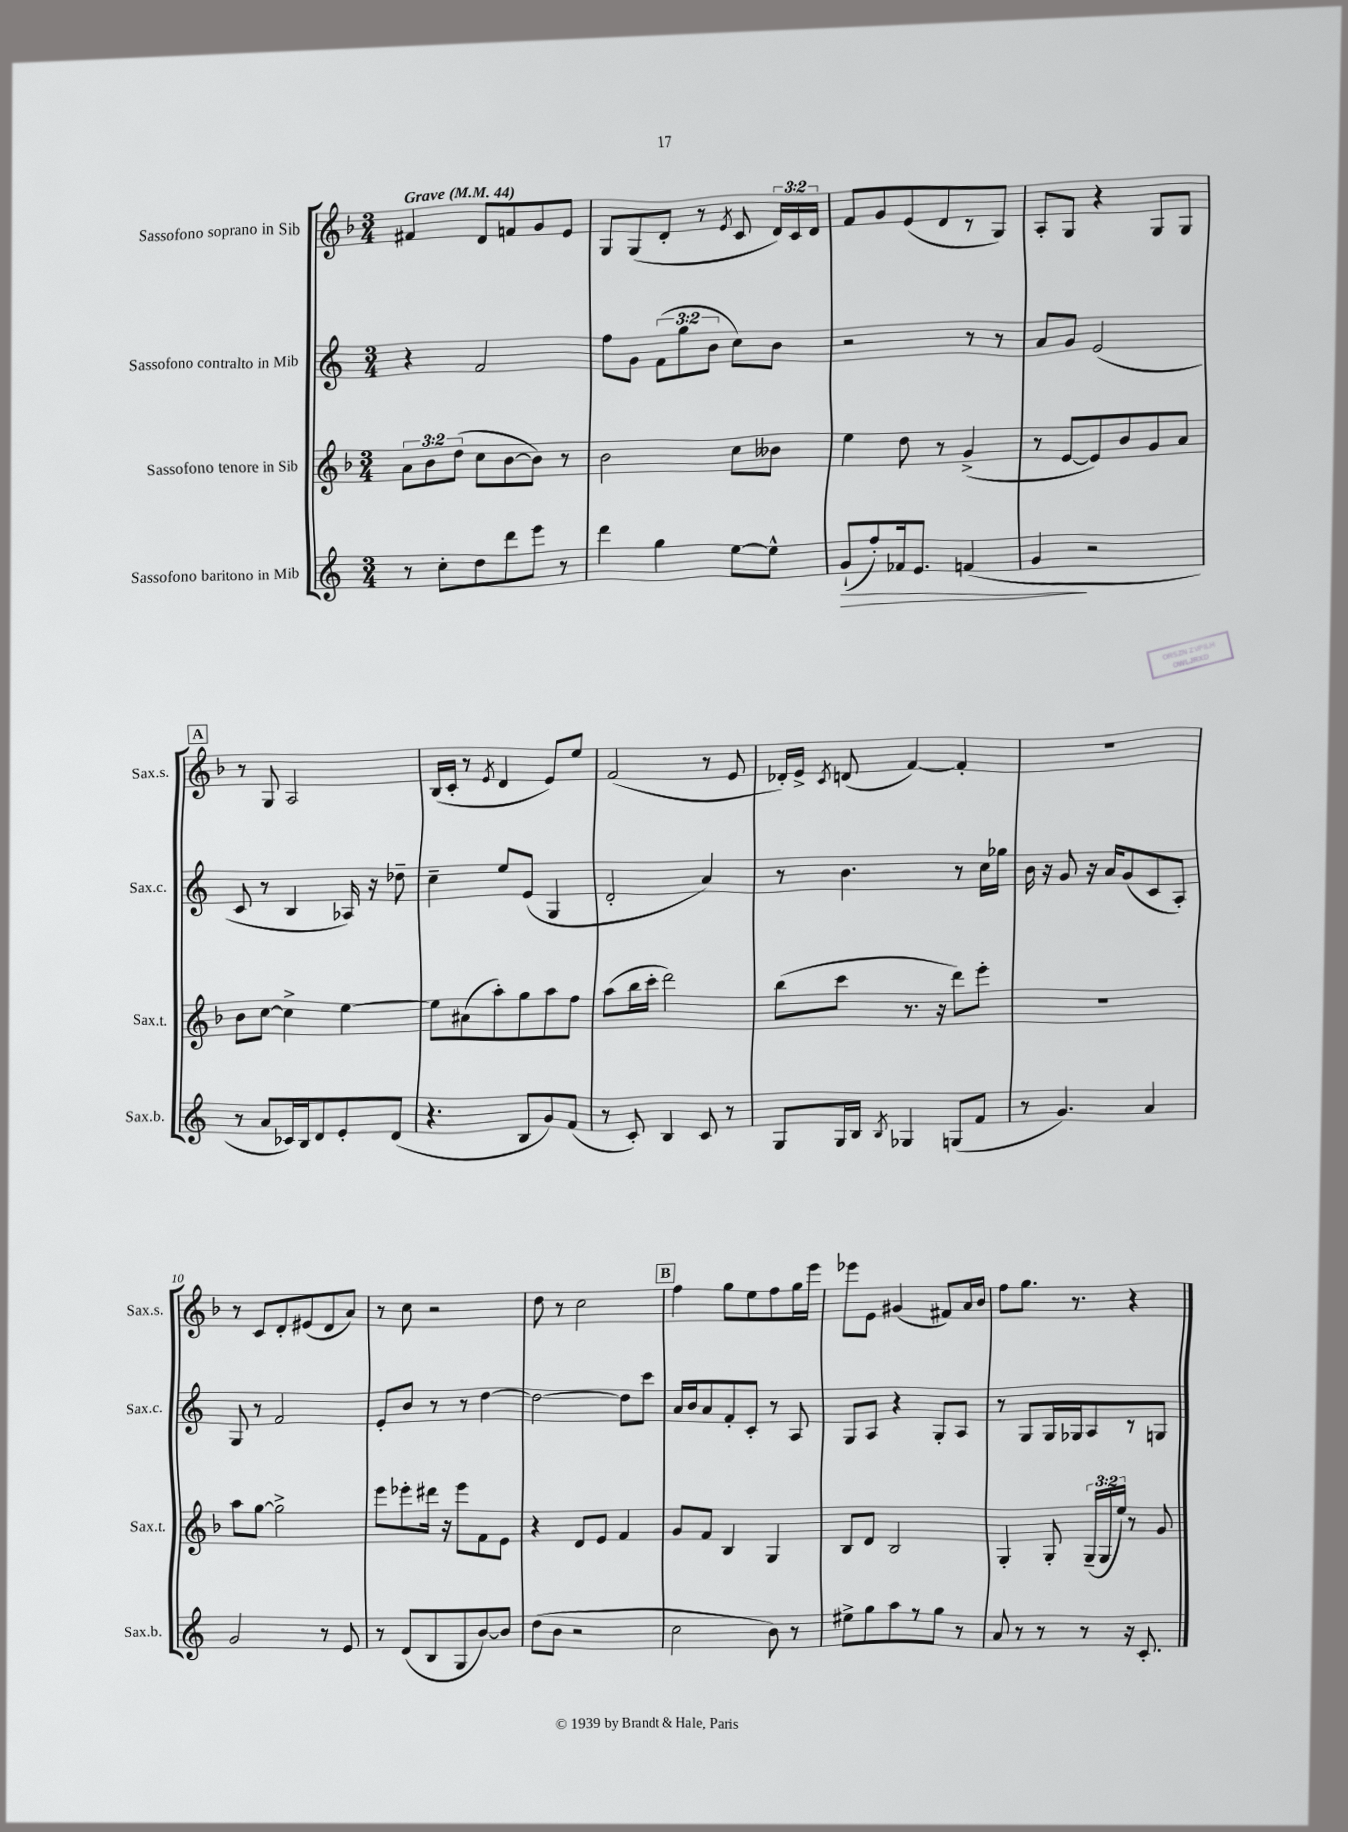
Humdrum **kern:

**kern	**kern	**kern	**kern
*staff4	*staff3	*staff2	*staff1
*clefG2	*clefG2	*clefG2	*clefG2
*k[]	*k[b-]	*k[]	*k[b-]
*M3/4	*M3/4	*M3/4	*M3/4
*MM44	*MM44	*MM44	*MM44
8r	12a	4r	4f#
.	12b-	.	.
8cc'	.	.	.
.	(12dd	.	.
8dd	8cc	2f	8d
8ddd	[8b-	.	8f
8eee	8b-])	.	8g
8r	8r	.	8e
=	=	=	=
4ddd	2b-	8ff	8G
.	.	8g	(8G
4gg	.	(12f	8d'
.	.	12gg	.
.	.	.	8r
.	.	12b	.
.	.	.	8qe
[8ee	8cc	8cc)	8c
8ee^^]	8b--	8b	24d)
.	.	.	24c
.	.	.	24d
=	=	=	=
(8g`	4ee	2r	8f
8ff')	.	.	8g
16f-	8dd	.	(8e
8.e	.	.	.
.	8r	.	8d
(4f	(4g^	8r	8r
.	.	8r	8G)
=	=	=	=
4g	8r	8a	8A'
.	[8e	8g	8G
2r	8e])	(2e	4r
.	8b-	.	.
.	8g	.	8G
.	8a	.	8G
=	=	=	=
8r	8b-	8c	8r
8a	[8cc	8r	8G
16c-)	4cc^]	4B	2A
16B	.	.	.
8d	.	.	.
8e'	[4ee	16A-)	.
.	.	16r	.
(8d	.	8dd-~	.
=	=	=	=
4.r	8ee]	4cc~	(16B-
.	.	.	16c'
.	(8a#	.	8r
.	.	.	8qe
.	8aa')	8ee	4d
8B	8gg	(8e	.
8g)	8aa	4G	8e)
(8f	8ff	.	8ee
=	=	=	=
8r	(8aa	2d'	(2f
8c')	16bb-	.	.
.	16ccc'	.	.
4B	2ddd)	.	.
8c	.	4a)	8r
8r	.	.	8e
=	=	=	=
8G	(8bb-	8r	16d-')
.	.	.	16e^
.	.	.	8qc
16G	8ccc	4.b	(8d
16B	.	.	.
8qB	.	.	.
4G-	8.r	.	[4f)
.	16r	.	.
(8G	8ddd)	8r	4f']
8f	8eee'	16cc	.
.	.	16gg-	.
=	=	=	=
8r	2.r	16b	2.r
.	.	16r	.
4.g)	.	8g	.
.	.	16r	.
.	.	16a	.
.	.	(8g	.
4a	.	8c	.
.	.	8A')	.
=	=	=	=
2g	8aa	8G	8r
.	[8gg	8r	8c
.	2gg^]	2f	8d'
.	.	.	(8e#
8r	.	.	8d
8e	.	.	8a)
=	=	=	=
8r	8eee	8e'	8r
(8d	8eee-'	8b	8cc
8B	16ddd#	8r	2r
.	16r	.	.
8G	8eee-	8r	.
[8b)	8f	[4dd	.
8b]	8e	.	.
=	=	=	=
(8dd	4r	2dd_	8dd
8b	.	.	8r
2r	8d	.	2cc
.	8e	.	.
.	4f	8dd]	.
.	.	8ccc	.
=	=	=	=
2cc	8g	16a	4ff
.	.	16b	.
.	8f	8a	.
.	4B-	8f'	8gg
.	.	8c'	8ee
8b)	4G	8r	8ff
8r	.	8A	16gg
.	.	.	16eee
=	=	=	=
8ee#^	8B-	8G	8eee-
8gg	8d	8A	8e
8aa	2B-	4r	(4g#
8r	.	.	.
8gg	.	8G'	8f#)
8r	.	8A	16a
.	.	.	16b-
=	=	=	=
8a	4G'	8r	8ff
8r	.	8G	8.gg
8r	8G'	16G	.
.	.	16G-	8.r
8r	(24G~	8A	.
.	24G	.	.
.	24ee)	.	.
16r	8r	8r	4r
8.c'	.	.	.
.	8g	8G	.
==	==	==	==
*-	*-	*-	*-
